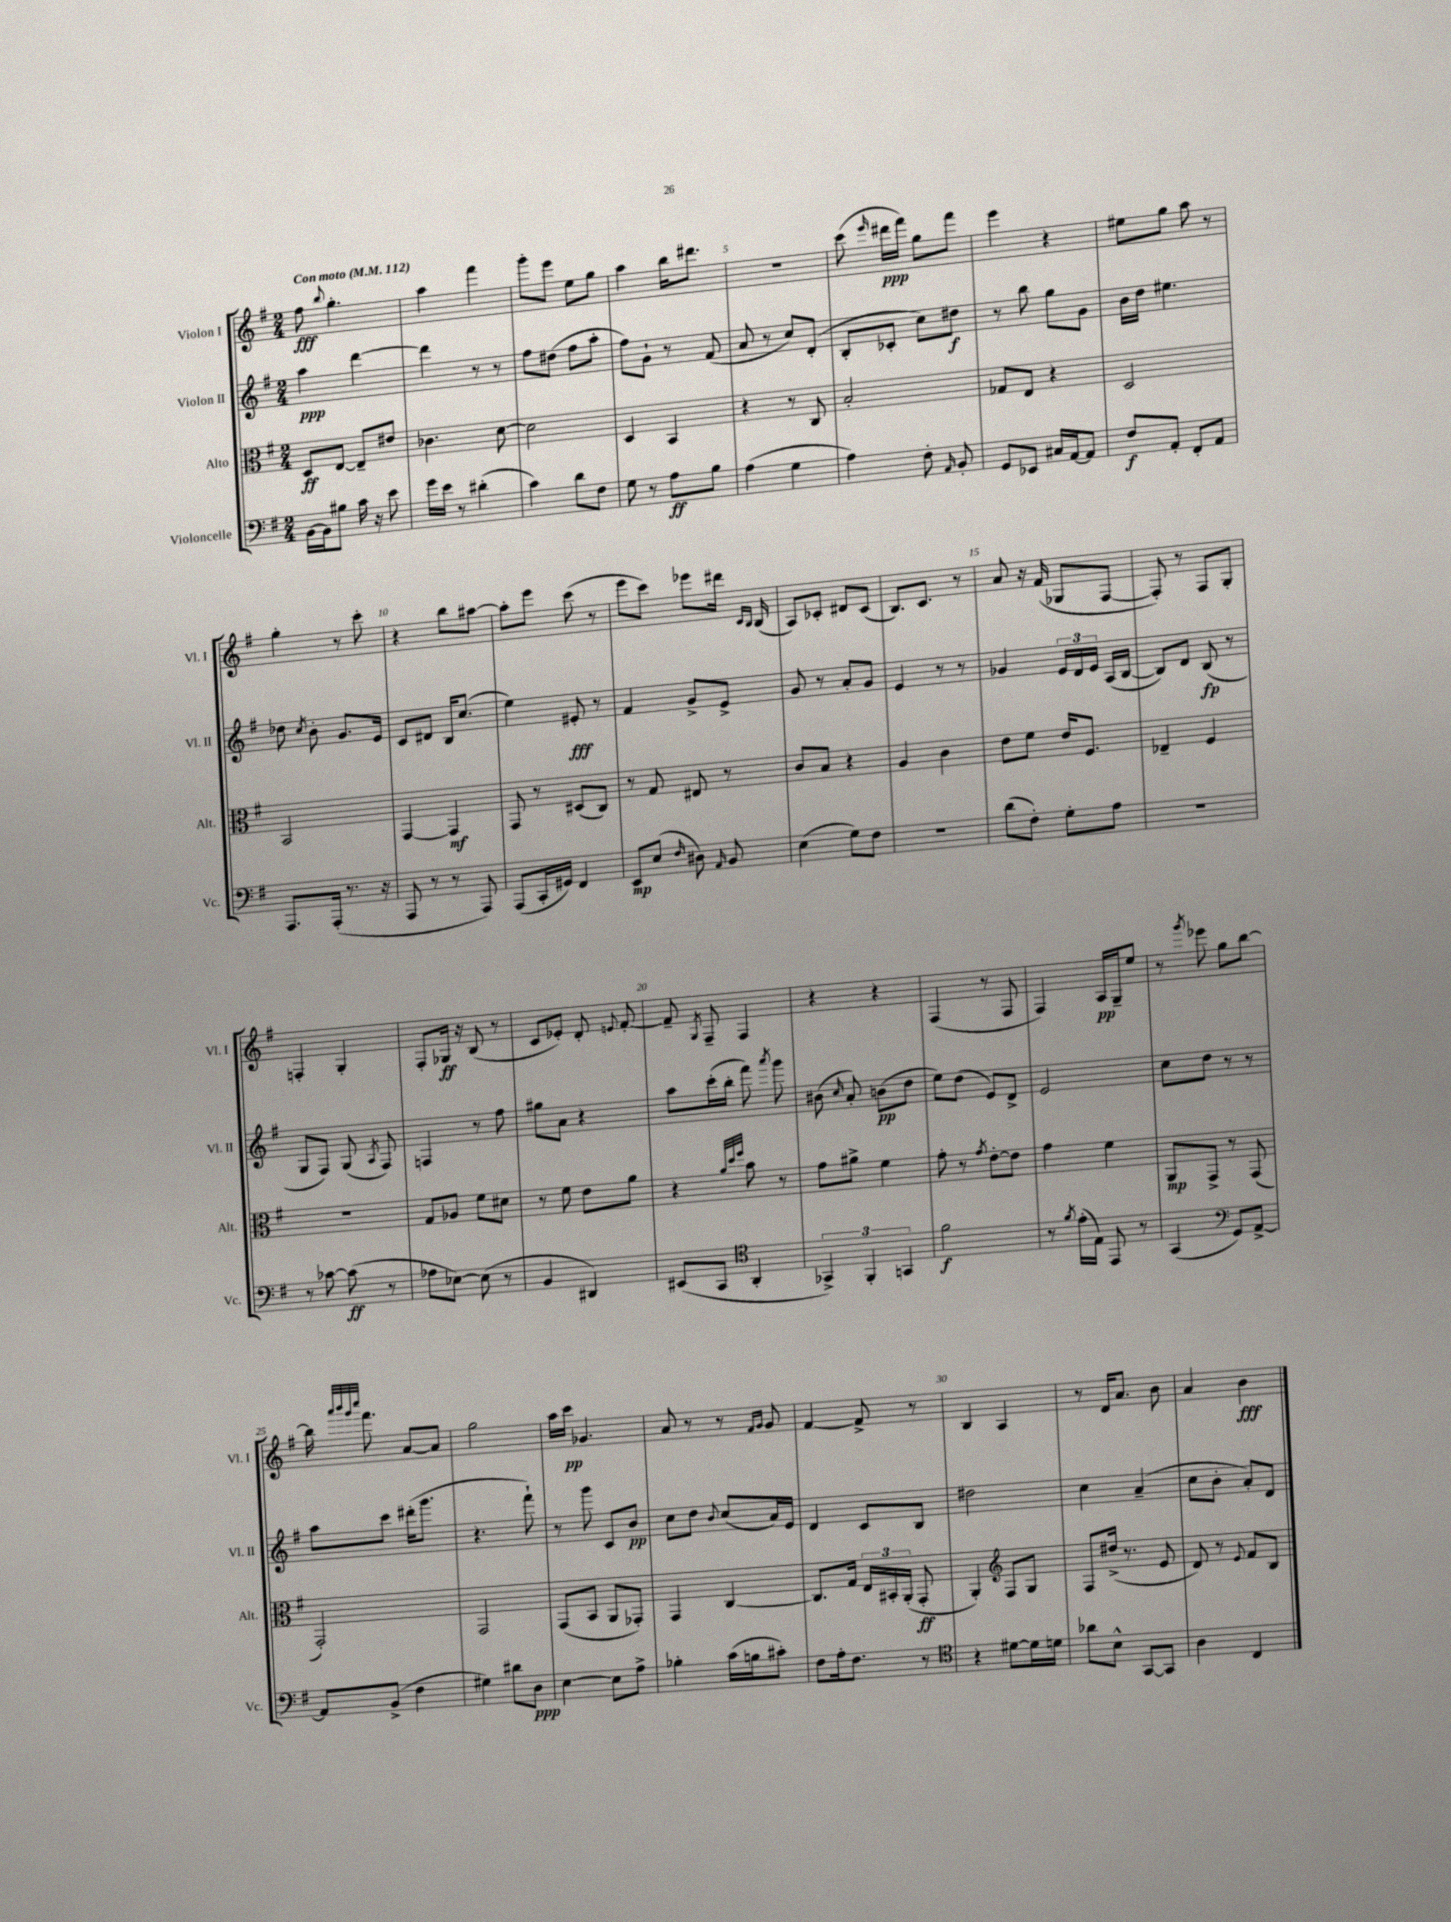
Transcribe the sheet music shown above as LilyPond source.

<<
\new StaffGroup <<
\new Staff = "s0" \with { instrumentName = "Violon I" shortInstrumentName = "Vl. I" } {
    \clef treble \key g \major \numericTimeSignature \time 2/4 \tempo "Con moto" 4 = 112
    \autoBeamOff fis''8\fff \appoggiatura { b''8 } g''4.-. |
    a''4 fis'''4 |
    g'''8[-. e'''8] e''8[ g''8] |
    a''4 b''16[ dis'''8.] |
    r2 |
    c'''8( \grace { e'''16 } dis'''16[\ppp fis'''16]) g''8[ fis'''8] |
    e'''4 r4 |
    eis''8[ g''8] a''8 r8 |
    g''4-. r8 c'''8-. |
    r4 b''8[ ais''8]~ |
    ais''8[-. e'''8] c'''8( r8 |
    e'''8[ c'''8]) ees'''8[ dis'''16] \grace { c'16[ b16] } b16( |
    a8[) ces'8]-. dis'8[ ces'8]( |
    b8.[) c'8.] r8 |
    a'8 r16 fis'16( ges8[ fis8]~ |
    fis8-.) r8 fis8[ g8]-. |
    f4-. g4-. |
    fis8[-. ges16]\ff r16 b8( r8 |
    c'8[ ees'8]-.) d'8-. \appoggiatura { e'8 } fis'8~-. |
    fis'8-- \acciaccatura { g8 } fis8-- fis4 |
    r4 r4 |
    fis4( r8 fis8 |
    fis4) a16[\pp g16-- e''8] |
    r8 \acciaccatura { g'''8 } ees'''8 g''8[ b''8]~ |
    b''16 \grace { a'''32[ b'''32 g'''32 c''''32] } fis'''8. a'8[~ a'8] |
    g''2 |
    a''16[ c'''16]\pp ges'4. |
    a'8 r8 r8 \grace { fis'16[ g'16] } g'8 |
    fis'4~ fis'8-> r8 |
    b4 a4 |
    r8 d'16[ a'8.] b'8 |
    a'4 b'4\fff \bar "|." |
}
\new Staff = "s1" \with { instrumentName = "Violon II" shortInstrumentName = "Vl. II" } {
    \clef treble \key g \major \numericTimeSignature \time 2/4
    \autoBeamOff a''4\ppp d'''4~ |
    d'''4 r8 r8 |
    fis''8[ dis''8]( fis''8[ a''8]-. |
    fis''8[) g'8]-! r8 fis'8( |
    a'8 r8 c''8[) d'8]-.( |
    b8[-. ces'8]-. c''8[) dis''8]\f |
    r8 b''8 g''8[ g'8] |
    b'16[ d''16] eis''4. |
    des''8 \acciaccatura { c''8 } b'8-. g'8.[ e'16] |
    c'8[ dis'8] b16[ c''8.]( |
    e''4) eis'8-.\fff r8 |
    fis'4 g'8[-> e'8]-> |
    g'8 r8 a'8[-. g'8] |
    e'4 r8 r8 |
    ges'4 \tuplet 3/2 { e'16[ d'16 e'16] } a16[( b16]~ |
    b8[) d'8] b8\fp( r8 |
    g8[ fis8]) g8( \acciaccatura { a8 } fis8) |
    f4 r8 fis''8 |
    gis''8[ a'8] r4 |
    a''8[ c'''16-.( b''16]-. fis'''8) \acciaccatura { a'''8 } g'''8 |
    bis'8( \grace { c''16 } a'8-.) b'8[\pp( d''8] |
    e''8[) d''8]( e'8[) d'8]-> |
    e'2 |
    c''8[ d''8] r8 r8 |
    a''8[ c'''8] dis'''16[-.( g'''8.] |
    r4. fis'''8-!) |
    r8 g'''8 c'8[ b'8]\pp |
    c''8[ d''8] \appoggiatura { b'8 } c''8[( a'16) e'16] |
    d'4 c'8[ b8] |
    dis''2 |
    c''4 a'4--( |
    c''8[ b'8]-. a'8[-.) d'8] \bar "|." |
}
\new Staff = "s2" \with { instrumentName = "Alto" shortInstrumentName = "Alt." } {
    \clef alto \key g \major \numericTimeSignature \time 2/4
    \autoBeamOff d8[\ff e8]~ e8[-- eis'8] |
    ces'4. d'8~ |
    d'2 |
    d4 b,4 |
    r4 r8 c8 |
    b2-. |
    ges8[ e8] r4 |
    d2 |
    b,2 |
    g,4~ g,4\mf |
    g,8 r8 dis8[( c8]) |
    r8 g8 eis8 r8 |
    c'8[ b8] r4 |
    a4 c'4 |
    e'8[ fis'8] e'16[ fis8.] |
    ees4-- fis4 |
    r2 |
    g8[ aes8] fis'8[ dis'8] |
    r8 fis'8 e'8[ a'8] |
    r4 \grace { a'32[ d''32 fis''32] } b'8 r8 |
    g'8[ ais'8]-> fis'4 |
    g'8-. r8 \acciaccatura { g'8 } e'8[~-. e'8] |
    g'4 fis'4 |
    a,8[\mp g,8]-> r8 g,8( |
    g,2-.) |
    g,2 |
    g,8[( b,8] a,8[ ges,8]-.) |
    g,4 c4~ |
    c8.[ g16] \tuplet 3/2 { e16[ bis,16-. a,16]-.( } g,8-.\ff |
    a,4-.) \clef treble fis8[ g8] |
    fis8[ dis''16]->( r8. e'8 |
    d'8) r8 \appoggiatura { e'8 } fis'8[ b8] \bar "|." |
}
\new Staff = "s3" \with { instrumentName = "Violoncelle" shortInstrumentName = "Vc." } {
    \clef bass \key g \major \numericTimeSignature \time 2/4
    \autoBeamOff b,16[~ b,16 bis8] c'16 r16 e'8 |
    g'16[ e'16] r8 dis'4-.( |
    c'4) d'8[ fis8] |
    g8 r8 a8[\ff b8] |
    a4( g4 |
    a4) fis8-. \grace { a,16 } b,8-. |
    g,8[ ees,8] cis16[ a,16~ a,8] |
    fis8[\f a,8]-. fis,8[-. a,8] |
    a,,8.[ a,,16]-.( r8. r16 |
    a,,8 r8 r8 a,,8) |
    a,,8[( c,16-. gis,16]) fis,4 |
    e,8[\mp e8]( \grace { fis16 } dis8) \grace { a,16 } b,8 |
    e4( g8[) fis8] |
    R2 |
    d'8[( fis8]-.) g8[-. a8] |
    r2 |
    r8 ces'8~ ces'8\ff( r8 |
    aes8[ ees8]~) ees8( r8 |
    b,4 dis,4) |
    eis,8[( c,8] \clef tenor a,4-. |
    \tuplet 3/2 { ges,4->) fis,4-. g,4 } |
    fis'2\f |
    r8 \acciaccatura { fis'8 } e'16[-.( e16]) e,8 r8 |
    g,4( \clef bass g,8[) a,8]~-> |
    a,8[ b,8]->( fis4 |
    gis4) dis'8[ d8]\ppp |
    e4~ e8[ a8]-> |
    bes4-. c'16[( b16 cis'8]-.) |
    fis8[ a16-. fis8.] r8 |
    \clef tenor r4 dis'8[~ dis'16 d'16] |
    aes'8[ b8]-^ g,8[~ g,8] |
    a4 c4 \bar "|." |
}
>>
>>
\layout { \context { \Score \override BarNumber.break-visibility = ##(#f #t #t) barNumberVisibility = #(every-nth-bar-number-visible 5) } }
